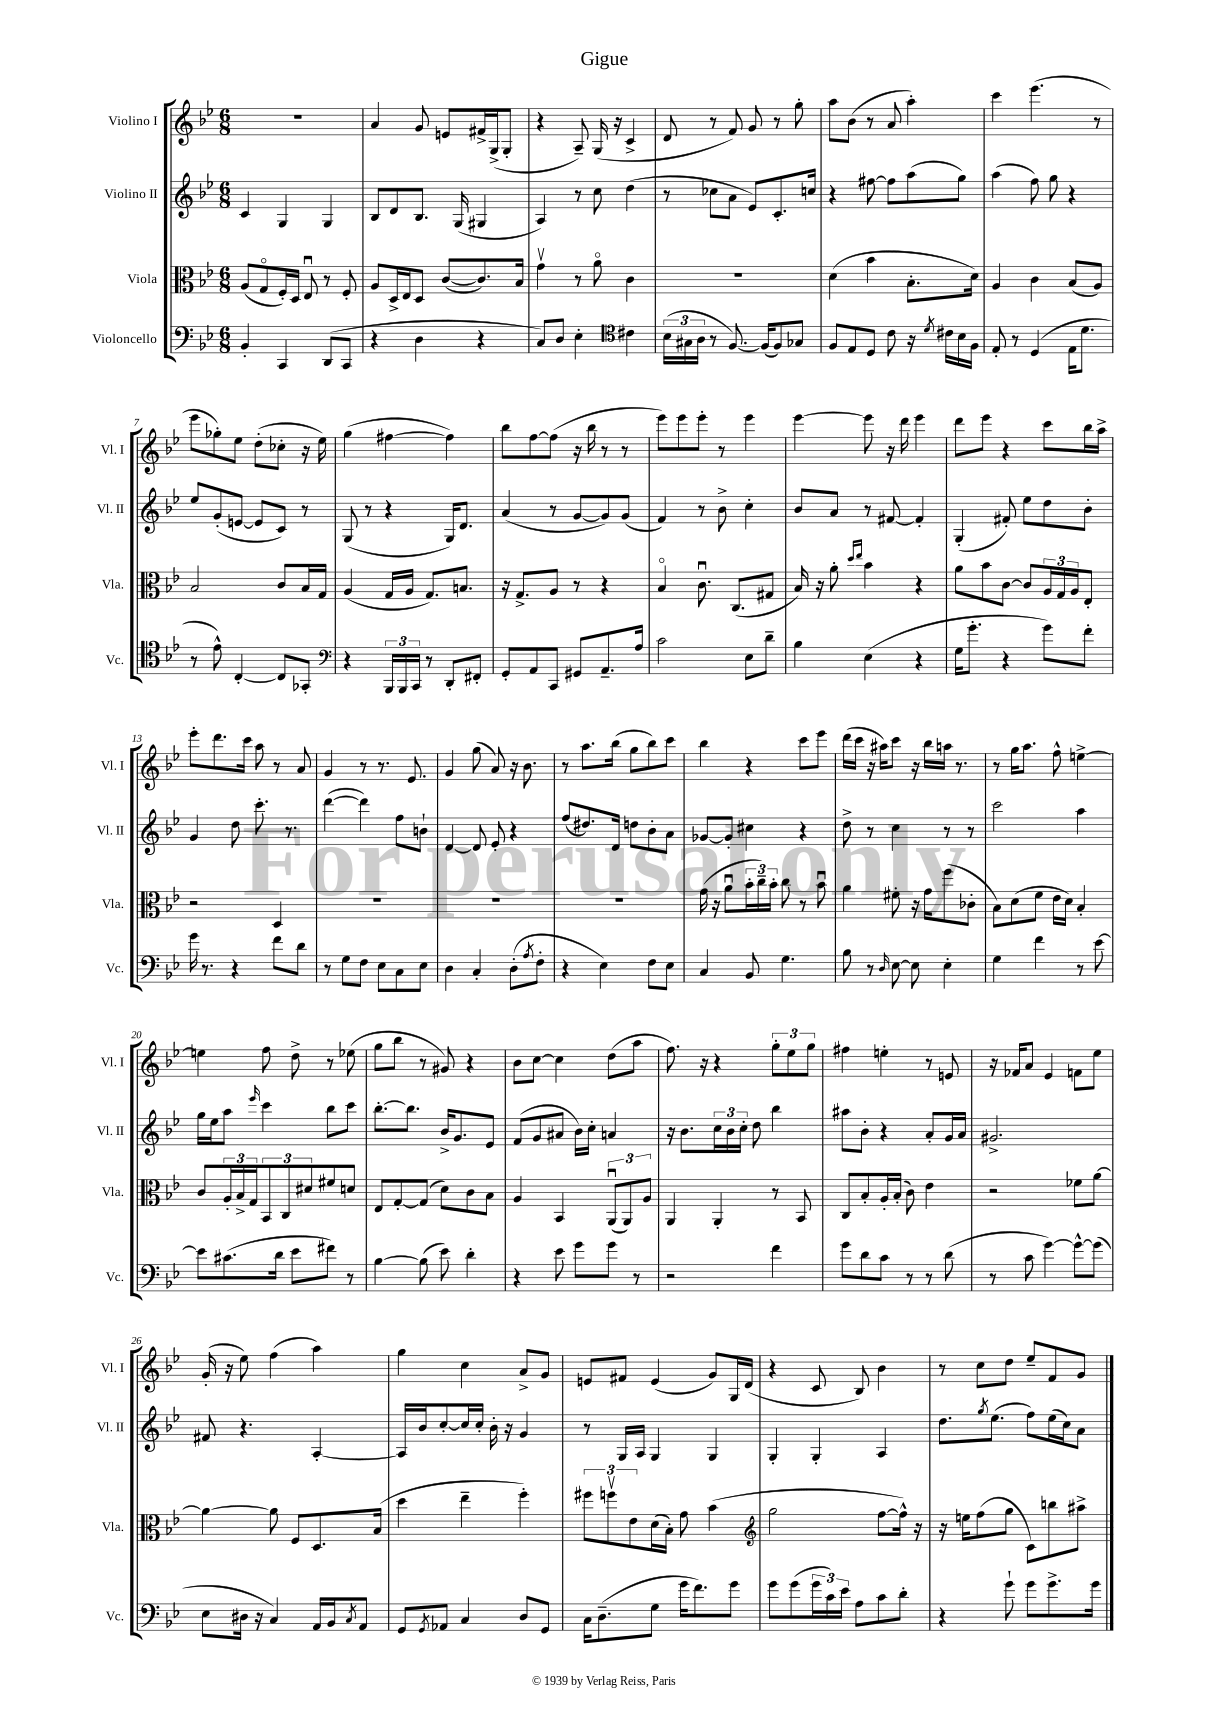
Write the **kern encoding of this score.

**kern	**kern	**kern	**kern
*staff4	*staff3	*staff2	*staff1
*clefF4	*clefC3	*clefG2	*clefG2
*k[b-e-]	*k[b-e-]	*k[b-e-]	*k[b-e-]
*M6/8	*M6/8	*M6/8	*M6/8
4BB-'/	(8A/L	4c/	2.r
.	8Go/	.	.
4CC/	16F'/L)	4G/	.
.	16D/JJ	.	.
.	8E-u/	.	.
(8DD/L	8r	4G/	.
8CC/J	8F'/	.	.
=	=	=	=
4r	8A/L	8B-/L	4a/
.	16D^/L	8d/	.
.	16E-/J	.	.
4D\	8D/J	8.B-/J	8g/
.	([8c/L	.	8e/L
.	.	(16G/	.
4r	8.c/])	4G#/	16f#^/L
.	.	.	(16G^/J
.	.	.	8G'/J
.	16B-/Jk	.	.
=	=	=	=
8C/L)	4gv\	4A/)	4r
8D/J	.	.	.
4E-'\	8r	8r	8A~/)
.	8ao\	8cc\	(16G/
.	.	.	16r
*clefC4	*	*	*
4c#\	4c\	(4dd\	4c^/
=	=	=	=
(24B-\LL	2.r	8r	8d/
24G#\	.	.	.
24A\JJ	.	.	.
8r	.	8cc-\L	8r
[8.F/)	.	8a\J	8f/)
.	.	8e-/L)	8g/
(16F/]LK	.	.	.
8F/)	.	8.c'/	8r
8G-/J	.	.	8gg'\
.	.	16cc/Jk	.
=	=	=	=
8F/L	(4d\	4r	8aa\L
8E-/	.	.	(8b-\J
8D/J	4b-\	[8ff#\	8r
8c\	.	8ff#\]L	8a/
16r	8.B-'\L	(8aa\	4aa'\)
8qd/	.	.	.
16c#\LL	.	.	.
16B-\	.	8gg\J)	.
16F\JJ	16d\Jk)	.	.
=	=	=	=
8E-'/	4A/	(4aa\	4ccc\
8r	.	.	.
(4D/	4c\	8ff\)	(4.eee-\
.	.	8gg\	.
16E-\LK	(8B-/L	4r	.
8.d\J	.	.	.
.	8A/J)	.	8r
=	=	=	=
8r	2B-/	8ee-/L	8eee-\L
8e-^^\)	.	(8g'/	8gg-'\)
[4C'/	.	[8e/J	8ee-\J
.	.	8e/]L	(8dd'\L
8C/]L	8c/L	8c/J)	8cc-'\J
8GG-'/J	16B-/L	8r	16r
.	16G/JJ	.	16ee-\)
=	=	=	=
*clefF4	*	*	*
4r	(4A/	(8G/	(4gg\
.	.	8r	.
24BBB-/LL	16G/LL	4r	[4ff#\
24BBB-/	.	.	.
.	16A/JJ	.	.
24CC/JJ	.	.	.
8r	8.G/L)	.	.
8DD'/L	.	16G/LK)	4ff#\])
.	8.B/J	8.d/J	.
8FF#'/J	.	.	.
=	=	=	=
8GG'/L	16r	(4a/	8bb-\L
.	8.G^/L	.	.
8AA/	.	.	[8ff\
8CC/J	8A/J	8r	(8ff\]J
8GG#/L	8r	[8g/L	16r
.	.	.	16bb-\
8.AA~/	4r	8g/])	8r
.	.	(8g/J	8r
16A/Jk	.	.	.
=	=	=	=
2c\	4B-o/	4f/)	8eee-\L)
.	.	.	8eee-\
.	8.cu\	8r	8eee-'\J
.	.	8b-^\	8r
.	(8.C/L	.	.
8E-\L	.	4cc'\	4eee-\
8d~\J	8G#/J	.	.
=	=	=	=
4B-\	16B-/)	8b-/L	[4eee-\
.	16r	.	.
.	8a'\	8a/J	.
.	16qqdd/LL	.	.
.	16qqee-/JJ	.	.
(4E-\	4b-\	8r	8eee-\]
.	.	[8f#/	16r
.	.	.	16ddd\
4r	4r	4f#'/]	4eee-\
=	=	=	=
16G\LK	8a\L	(4G'/	8ddd\L
8.g'\J	.	.	.
.	8b-\	.	8eee-\J
4r	[8c\J	8f#'/)	4r
.	8c/]L	8ee-\L	.
8g\L)	24A/L	8dd\	8ccc\L
.	24G/	.	.
.	24A/J	.	.
8f'\J	8E-'/J	8b-'\J	16bb-\L
.	.	.	16aa^\JJ
=	=	=	=
16g\	2r	4g/	8eee-'\L
8.r	.	.	.
.	.	.	8.ddd\
4r	.	8dd\	.
.	.	.	16ccc\Jk
.	.	8.ccc'\	8aa\
8f\L	4D/	.	8r
.	.	8.r	.
8d\J	.	.	8a/
=	=	=	=
8r	2.r	([4ddd\	4g/
8G\L	.	.	.
8F\J	.	4ddd\])	8r
8E-\L	.	.	8.r
8C\	.	8ff\L	.
.	.	.	8.e-/
8E-\J	.	8b`\J	.
=	=	=	=
4D\	2.r	[4d/	4g/
4C'/	.	8d/]	(8gg\
.	.	8e-'/	8a/)
(8D'\L	.	4r	16r
.	.	.	8.b-\
8qA/	.	.	.
8F'\J	.	.	.
=	=	=	=
4r	2.r	(8ff/L	8r
.	.	8.dd#/)	8.aa\L
4E-\)	.	.	.
.	.	16d/Jk	(16bb-\Jk
.	.	8dd\L	8gg\L
8F\L	.	8b-'\	8bb-\)
8E-\J	.	8a\J	8ccc\J
=	=	=	=
4C/	(16g\	[8g-/L	4bb-\
.	16r	.	.
.	8au\L	8g-'/]J	.
8BB-/	24b-'\L	4cc#\	4r
.	24cc~\)	.	.
.	24b-'\JJ	.	.
4.G\	8cc\	.	.
.	8r	4r	8ccc\L
.	8b-u\	.	8eee-\J
=	=	=	=
8B-\	4a\	8dd^\	(16ddd\LL
.	.	.	16ccc\JJ
8r	.	8r	16r
.	.	.	16aa#\LK)
16qqD/	.	.	.
[8E-\	8f#'\	4cc\	8ccc\J
8E-\]	16r	.	16r
.	16g\LK	.	16bb-\LL
4E-'\	(8ff\	8r	16aa\JJ
.	.	.	8.r
.	8c-'\J	8r	.
=	=	=	=
4G\	8B-\L)	2ccc\	8r
.	(8d\	.	16gg\LK
.	.	.	8.aa\J
4f\	8f\J	.	.
.	16e-\LL	.	8ff^^\
.	16d\JJ)	.	.
8r	4B-'/	4aa\	[4ee^\
[8e-\	.	.	.
=	=	=	=
8e-\]L	8c/L	16gg\LL	4ee\]
.	.	16ee-\J	.
(8.c#\	24A'/L	8aa\J	.
.	24B-^/	.	.
.	24G/J	.	.
.	.	16qqeee-/	.
.	12BB-/	4ccc\	8ff\
16d\Jk	.	.	.
.	12C/	.	.
8e-\L	.	.	8dd^\
.	12d#/	.	.
8f#\J)	8f#/	8bb-\L	8r
8r	8d/J	8ccc\J	(8ee-\
=	=	=	=
[4B-\	8E-/L	[8.bb-'\L	8gg\L
.	[8G'/	.	8bb-\J
.	.	8.bb-\]J	.
(8B-\]	(8G/]J	.	8r
8e-\)	8d\L)	16b-^/LK	8g#/)
.	.	8.g/	.
4d'\	8c\	.	4r
.	8B-\J	8e-/J	.
=	=	=	=
4r	4A/	(8f/L	8b-\L
.	.	8g/	[8cc\J
8e-\	4BB-/	8a#/J	4cc\]
8g\L	.	16b-\LL)	.
.	.	16cc'\JJ	.
8g\J	(12AAu/L	4a/	(8dd\L
.	12AA/)	.	.
8r	.	.	8aa\J
.	12A/J	.	.
=	=	=	=
2r	4AA/	16r	8.ff\)
.	.	8.b-\L	.
.	.	.	16r
.	4AA'/	24cc\L	4r
.	.	24b-\	.
.	.	24cc'\JJ	.
.	.	8dd\	.
4f\	8r	4bb-\	12gg'\L
.	.	.	12ee-\
.	8BB-/	.	.
.	.	.	12gg\J
=	=	=	=
8g\L	8C/L	8aa#\L	4ff#\
8d\	8B-'/	8b-'\J	.
8c\J	16A'/L	4r	4ee'\
.	(16B-'/JJ	.	.
8r	8c\)	.	.
8r	4e-\	8a'/L	8r
(8d\	.	16g/L	8e/
.	.	16a/JJ	.
=	=	=	=
8r	2r	2.g#^/	16r
.	.	.	16f-/LK
8c\	.	.	8a/J
[4g\)	.	.	4e-/
8g^^\_L	8f-\L	.	8f\L
(8g\]J	[8a\J	.	8ee-\J
=	=	=	=
8E-\L	4a\_	8f#/	(16g'/
.	.	.	16r
16D#\Jk	.	4.r	8ee-\)
16r	.	.	.
4C/)	8a\]	.	(4ff\
.	8F/L	.	.
16AA/LL	8.D/	[4A'/	4aa\)
16BB-/J	.	.	.
8qC/	.	.	.
8AA/J	.	.	.
.	(16B-/Jk	.	.
=	=	=	=
8GG/L	4dd\	16A/]LL	4gg\
.	.	16b-/J	.
8qGG/	.	.	.
8AA-/J	.	[8cc'/	.
4C/	4ee-~\	16cc/]L	4cc\
.	.	16cc'/JJ	.
.	.	16b-'\	.
.	.	16r	.
8D/L	4ff'\)	4g/	8a^/L
8GG/J	.	.	8g/J
=	=	=	=
16C\LK	12ff#\L	8r	8e/L
(8.D~\	.	.	.
.	12ffv\	.	.
.	.	16G/LL	8f#/J
.	12e-\	.	.
.	.	16A/JJ	.
8G\J	(16d\L	4G/	(4e/
.	16B-'\JJ)	.	.
16g\LK	8g\	.	.
8.f\)	.	.	.
.	(4b-\	4G/	8g/L)
8g\J	.	.	16G/L
.	.	.	(16d/JJ
=	=	=	=
*	*clefG2	*	*
8g\L	2gg\	4G'/	4r
(8g\	.	.	.
24g\L	.	4G'/	8c/
24c\)	.	.	.
24e-\JJ	.	.	.
8A\L	.	.	8B-/)
8c\	[8ff\L	4A/	4b-\
8d'\J	16ff^^\]Jk)	.	.
.	16r	.	.
=	=	=	=
4r	16r	8.dd\L	8r
.	16ee\LK	.	.
.	(8ff\	.	8cc\L
.	.	8qgg/	.
.	.	(8.ee-\J	.
8g`\	8gg\J	.	8dd\J
8g\L	8c\L)	8ff\L)	8ee-~/L
8.g^\	8bb\	(16ee-\L	8f/
.	.	16cc\J)	.
.	8aa#^\J	8a\J	8g/J
16g\Jk	.	.	.
==	==	==	==
*-	*-	*-	*-
